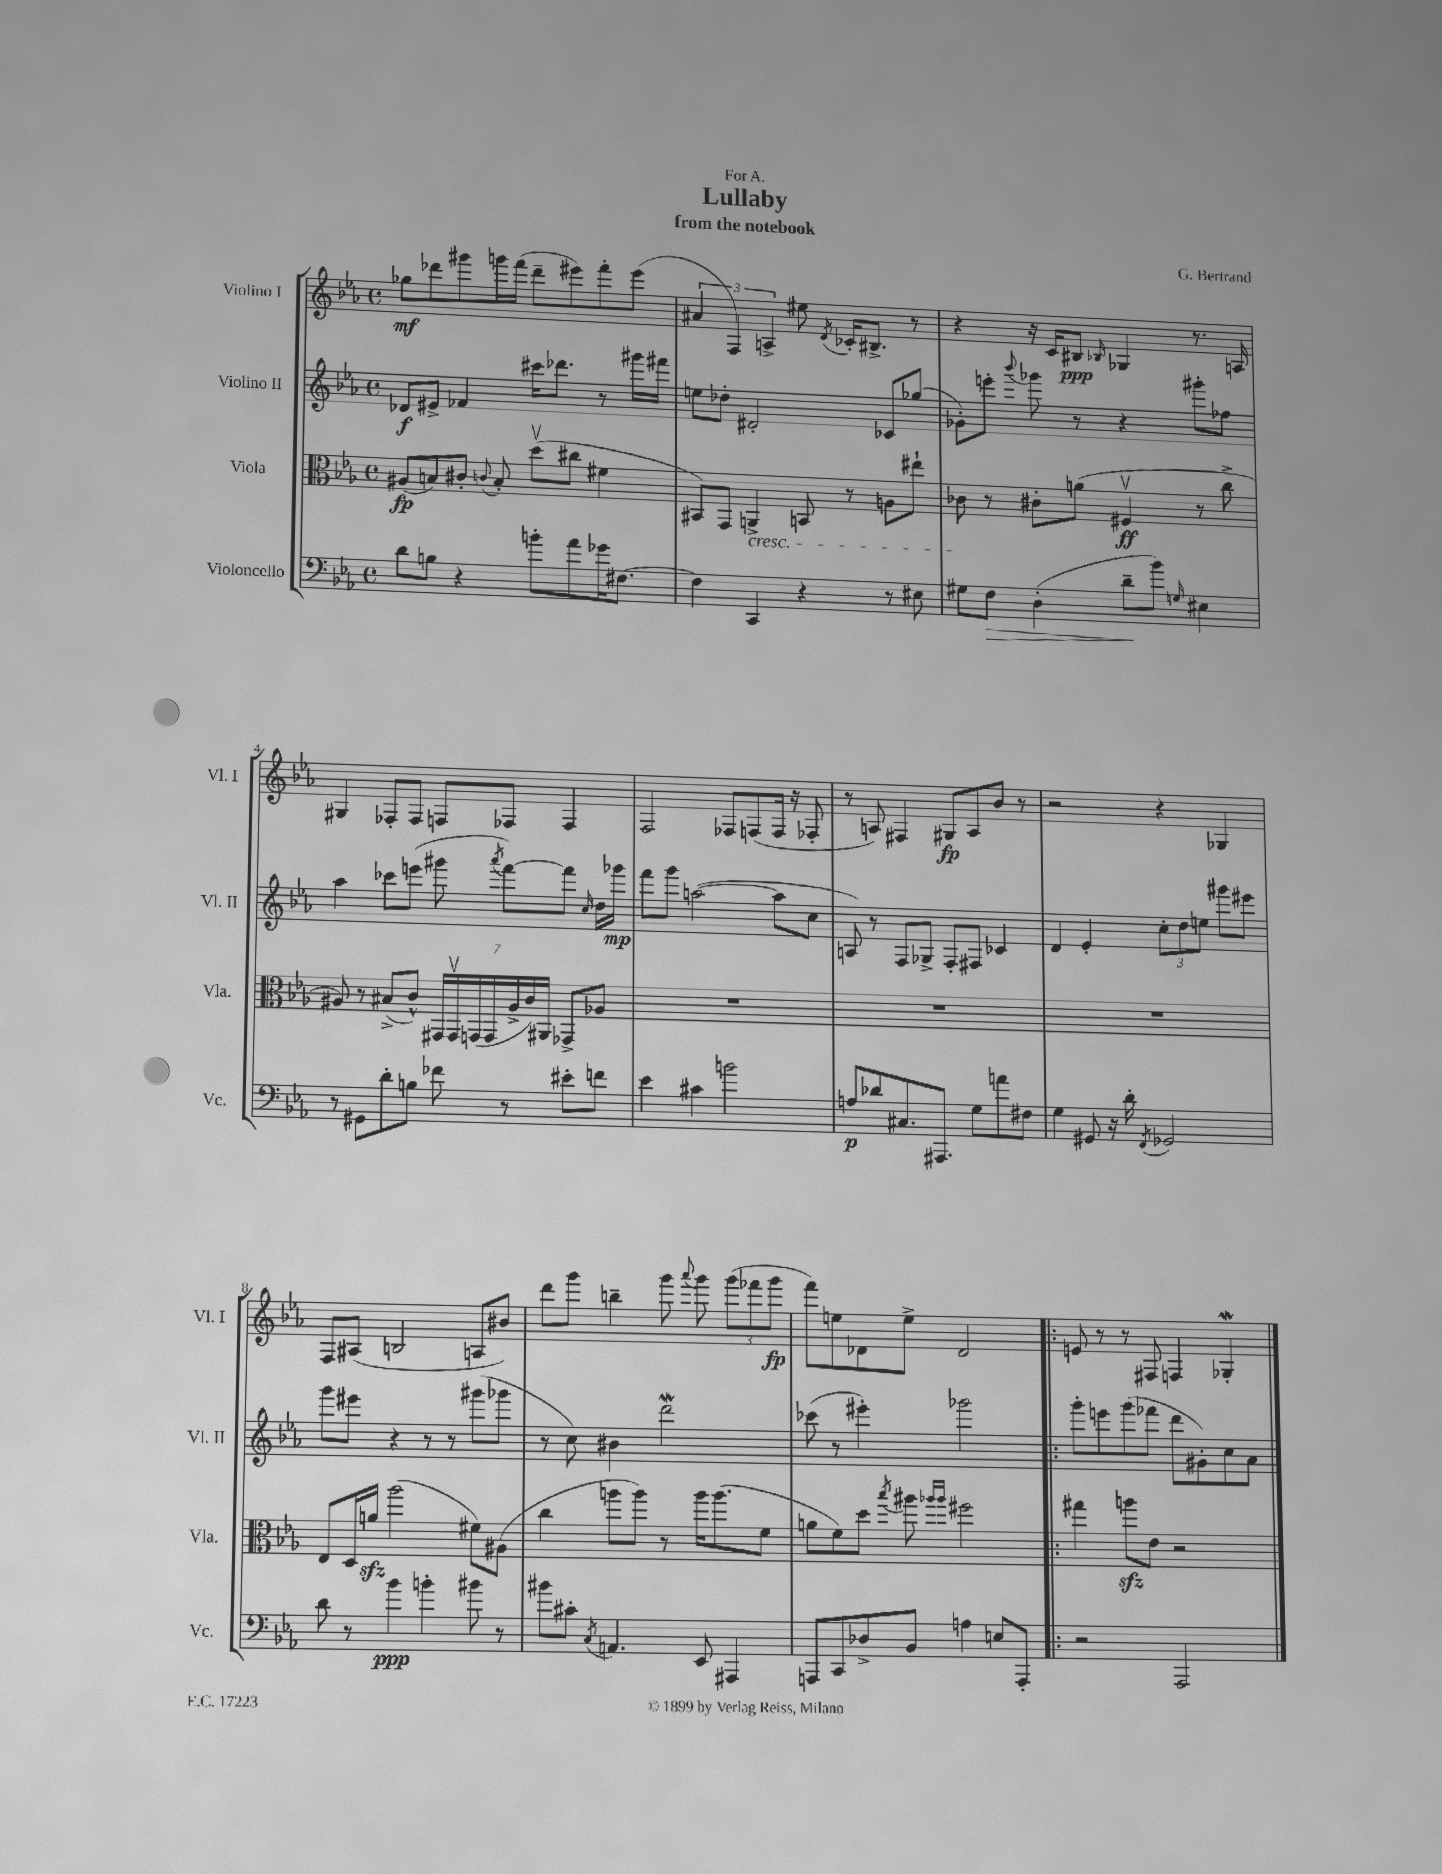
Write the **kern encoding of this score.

**kern	**kern	**kern	**kern
*staff4	*staff3	*staff2	*staff1
*clefF4	*clefC3	*clefG2	*clefG2
*k[b-e-a-]	*k[b-e-a-]	*k[b-e-a-]	*k[b-e-a-]
*M4/4	*M4/4	*M4/4	*M4/4
*met(c)	*met(c)	*met(c)	*met(c)
8d\L	(8A#/L	8d-/L	8gg-\L
8B\J	8B/)	8e#^/J	8ddd-\
4r	8c#'/J	4f-/	8ggg#\
.	8qqc/	.	.
.	8B'/	.	16ggg\L
.	.	.	(16fff\JJ
8b'\L	(8ddv\L	16ccc#\LK	8ddd-~\L
.	.	8.ddd-\J	.
8a-\	8cc#\J	.	8eee#\)
16g-\K	4f#\	8r	8fff'\
[8.F#\J	.	.	.
.	.	16ggg#\LL	(8eee#\J
.	.	16fff#\JJ	.
=	=	=	=
4F#\]	8BB#/L)	8ee\L	6a#/
.	8GG/J	8dd-'\J	.
.	.	.	6F/)
4CC/	4AA^/	2d#'/	.
.	.	.	6A^/
4r	8BB/	.	8ee#\
.	.	.	8qd/
.	8r	.	16c-'/LK
.	.	.	8.B#^/J
8r	8A\L	8c-/L	.
8E#\	8ee#`\J	(8gg-/J	8r
=	=	=	=
8G#\L	8c-\	8g-'\L)	4r
8F\J	8r	8eee'\J	.
.	.	8qqbbb-/	.
(4D'\	8c#'\L	8ggg-\	16r
.	.	.	16c/LK
.	(8a\J	8r	8B#/J
.	.	.	16qqB-/
8d~\L	4F#v/	4r	4G-/
8b-\J)	.	.	.
16qqG/	.	.	.
4E#\	8r	8ggg#'\L	8.r
.	8cc^\	8ff-\J	.
.	.	.	16A/
=	=	=	=
8r	8A#/)	4aa-\	4G#/
8GG#\L	8r	.	.
8d'\	(8B#^/L	8ccc-\L	8F-'/L
8B\J	8c^^/J)	(8eee\J	8F-/J
8f-\	28GG#/LL	8ggg#\	8F/L
.	28GG#v/	.	.
.	(28GG/	.	.
.	28GG/	.	.
.	.	8qaaa-/	.
8r	.	[8fff\L)	8F-/J
.	28A#^/	.	.
.	28c/)	.	.
.	28AA#/JJ	.	.
8e#'\L	8GG-^/L	8fff\]J	4F-/
.	.	16qqcc/	.
8f\J	8A-/J	16dd\LL	.
.	.	16ggg-\JJ	.
=	=	=	=
4e-\	1r	8fff\L	2F/
.	.	8ggg\J	.
4c#\	.	([2aa\	.
2b\	.	.	8F-/L
.	.	.	(8F/
.	.	8aa\]L	16F/Jk
.	.	.	16r
.	.	8cc\J	8F-'/
=	=	=	=
8A/L	1r	8A/)	8r
8d-/	.	8r	8A/)
8.C#/	.	8F/L	4F#/
.	.	8G-^/J	.
8.AAA#/J	.	.	.
.	.	8F'/L	8G#/L
8G\L	.	8F#/J	8A/
8a\	.	4c-/	8b-/J
8F#\J	.	.	8r
=	=	=	=
4G\	1r	4d/	2r
8GG#/	.	4e-'/	.
16r	.	.	.
16d'\	.	.	.
8qFF/	.	.	.
2GG-/	.	12cc'\L	4r
.	.	12dd\	.
.	.	12ee\J	.
.	.	8ggg#\L	4G-/
.	.	8eee#\J	.
=	=	=	=
8d\	8E-/L	8ggg\L	8F/L
8r	16D/L	8eee#\J	(8A#/J
.	16a/JJ	.	.
4b-\	(2aa-\	4r	2B/
4b'\	.	8r	.
.	.	8r	.
8b#\	8f#\L)	(8ggg#\L	8A/L
8r	(8A#\J	8ggg-\J	8b#/J)
=	=	=	=
8b#\L	4cc\	8r	8ddd\L
8c#'\J	.	8cc\)	8ggg\J
8qC/	.	.	.
4.AA/	8aa\L	4b#\	4bb~\
.	8aa\J)	.	.
.	8r	2ddd\	8ggg\
.	.	.	8qqaaa-/
8EE-/	16aa\LK	.	8ggg\
.	(8.aa\	.	.
4AAA#/	.	.	(12ggg\L
.	.	.	12fff-\
.	8f\J	.	.
.	.	.	12ggg\J
=	=	=	=
8AAA/L	8a\L	(8ccc-\	8fff\L)
8CC/	8f\)	8r	8ee\
8D-^/	8dd\J	4eee#'\)	8d-\
.	8qbb-/	.	.
8BB-/J	8aa#\	.	8ee^\J
.	16qqaa-/LL	.	.
.	16qqaa-/JJ	.	.
4A\	2ff#\	2ggg-\	2d-/
8E/L	.	.	.
8AAA'/J	.	.	.
=!|:	=!|:	=!|:	=!|:
2r	4gg#\	8ggg'\L	8e/
.	.	8eee\	8r
.	8aa\L	(8ggg\	8r
.	8e-\J	8fff-\J	8F#/
2AAA-/	2r	8ddd\L	4F/
.	.	8g#'\)	.
.	.	8cc\	4G-'/
.	.	8a-\J	.
==	==	==	==
*-	*-	*-	*-
